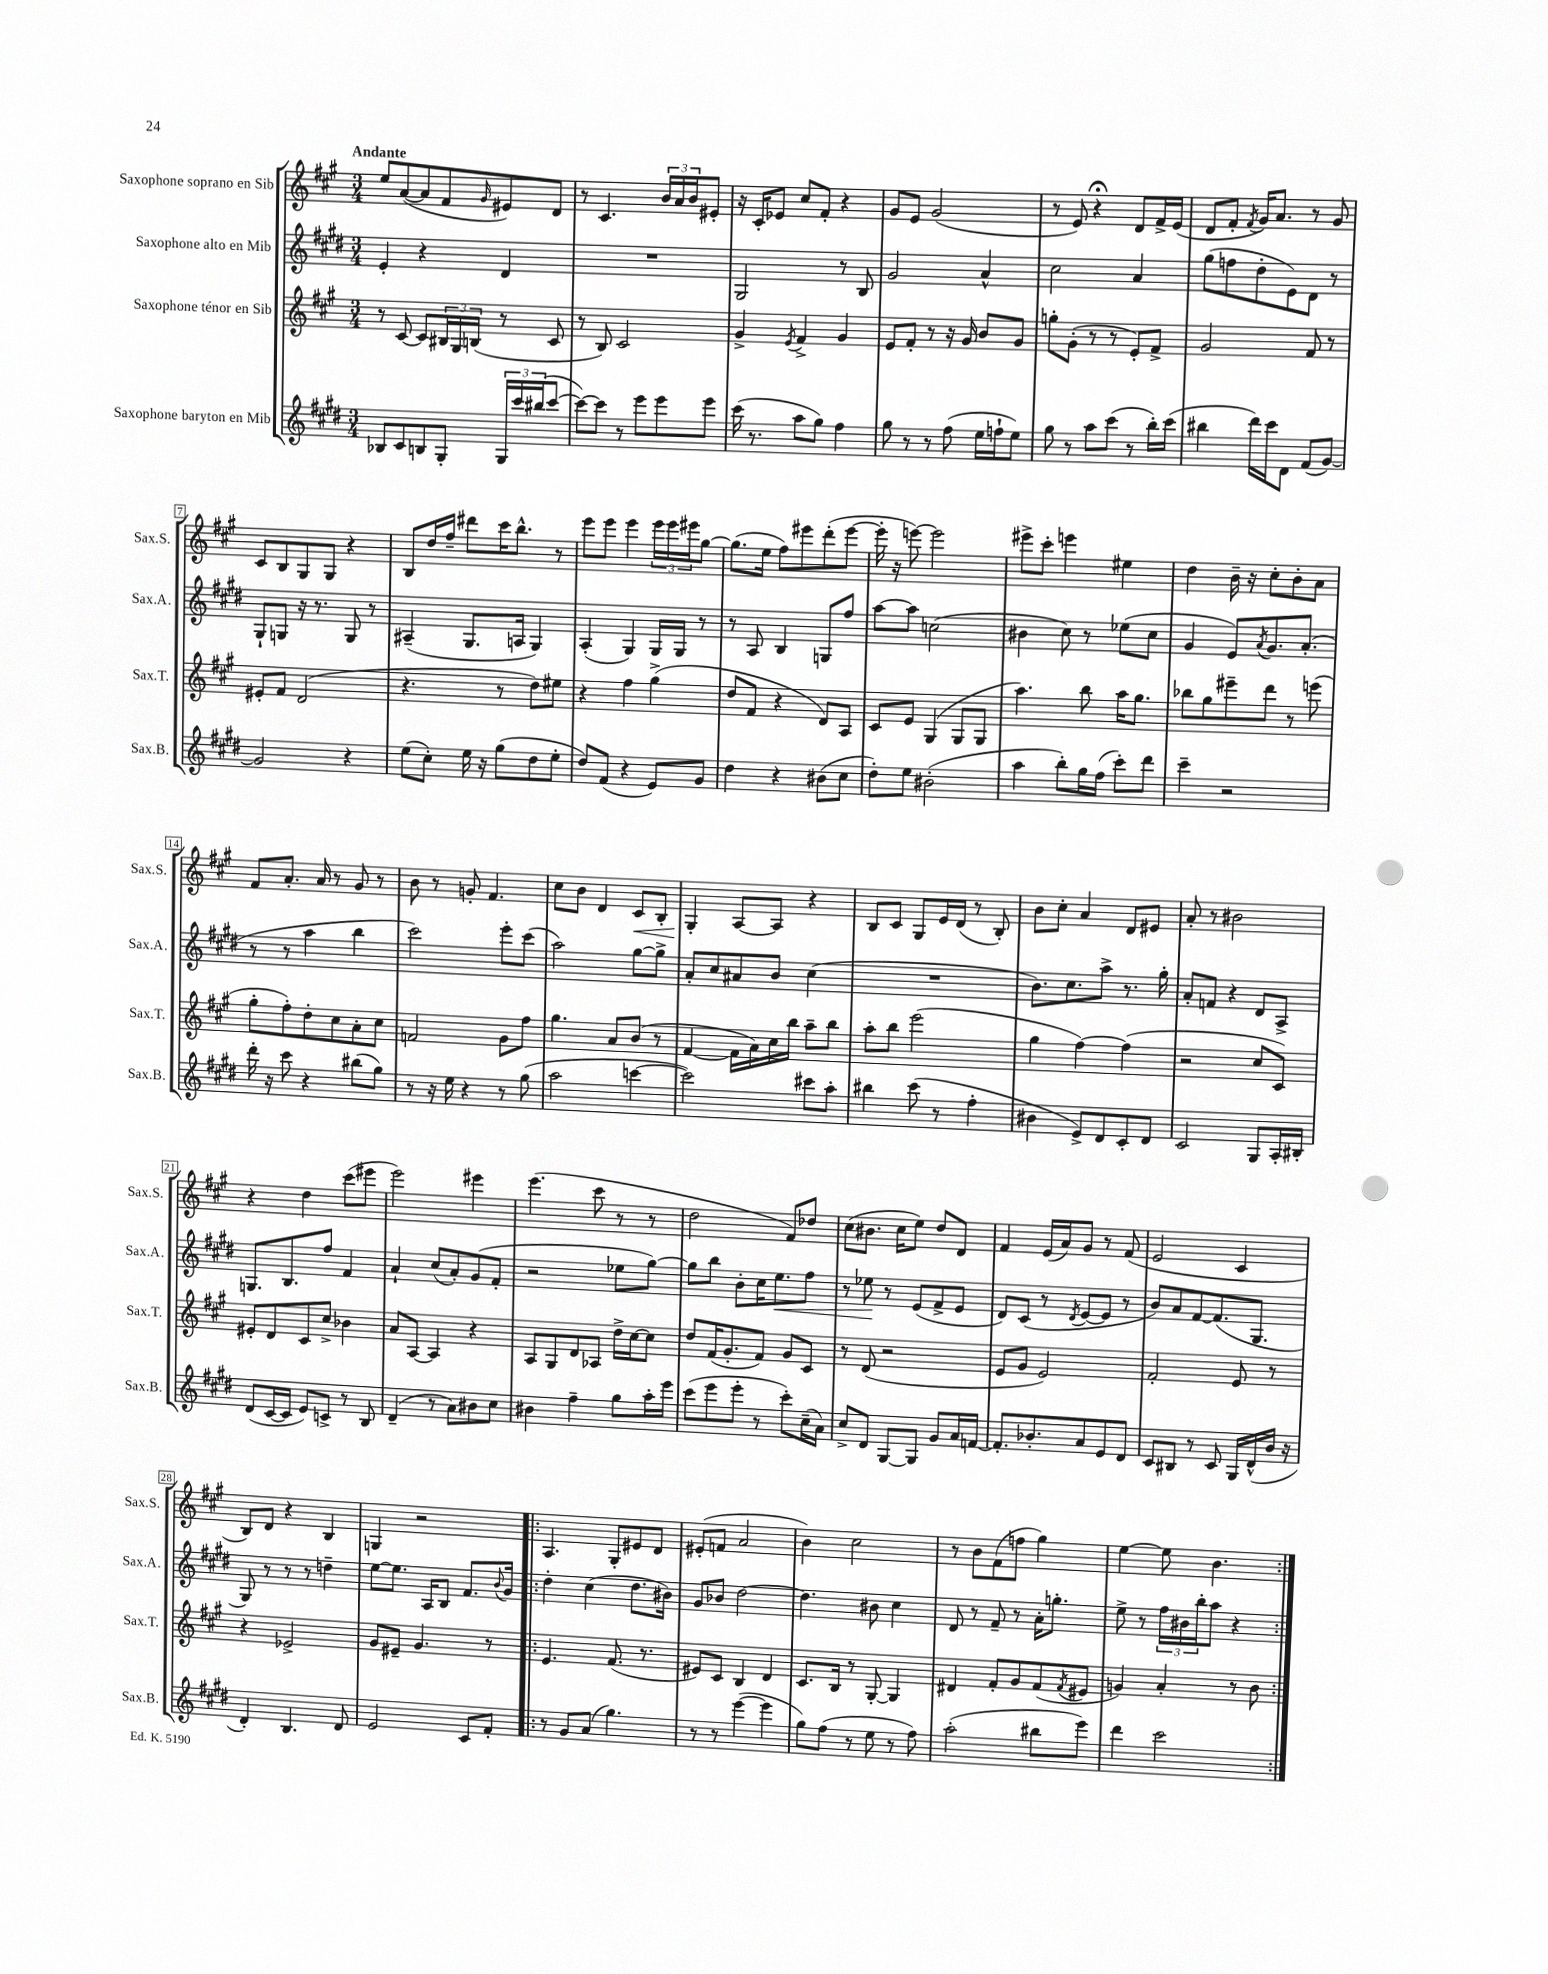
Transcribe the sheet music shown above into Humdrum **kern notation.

**kern	**kern	**kern	**dynam	**kern	**dynam
*part4	*part3	*part2	*part2	*part1	*part1
*staff4	*staff3	*staff2	*staff2	*staff1	*staff1
*I"Saxophone baryton en Mib	*I"Saxophone ténor en Sib	*I"Saxophone alto en Mib	*	*I"Saxophone soprano en Sib	*
*I'Sax.B.	*I'Sax.T.	*I'Sax.A.	*	*I'Sax.S.	*
*clefG2	*clefG2	*clefG2	*	*clefG2	*
*k[f#c#g#d#]	*k[f#c#g#]	*k[f#c#g#d#]	*	*k[f#c#g#]	*
*M3/4	*M3/4	*M3/4	*	*M3/4	*
=1	=1	=1	=1	=1	=1
!	!	!	!	!LO:TX:a:B:t=Andante	!
8B-X/L	8r	4e'/	.	8ee/L	.
8c#/	[8c#/	.	.	([8a/	.
8Bn/	8c#/L]	4r	.	8a/]	.
8G#'/J	24B#X/L	.	.	8f#/	.
.	24G#/	.	.	.	.
.	(24Bn/JJ	.	.	.	.
.	.	.	.	16qqg#/	.
24G#/LL	8r	4d#/	.	8e#X/)	.
24ccc#/	.	.	.	.	.
(24bb#X/J	.	.	.	.	.
[8ccc#/J	8c#/	.	.	8d/J	.
=2	=2	=2	=2	=2	=2
8ccc#\L_)	8r	2.r	.	8r	.
8ccc#\J]	8B/)	.	.	4.c#/	.
8r	2c#/	.	.	.	.
8eee\L	.	.	.	.	.
8eee\	.	.	.	24b/LL	.
.	.	.	.	24a/	.
.	.	.	.	24b/J	.
8eee\J	.	.	.	8e#X'/J	.
=3	=3	=3	=3	=3	=3
(16ccc#\	4g#^/	2G#/	.	16r	.
8.r	.	.	.	16c#'/KL	.
.	.	.	.	8e-X/J	.
.	8qe/	.	.	.	.
8aa\L	4f#^/	.	.	8cc#/L	.
8gg#\J)	.	.	.	8f#'/J	.
4ff#\	4g#/	8r	.	4r	.
.	.	8B/	.	.	.
=4	=4	=4	=4	=4	=4
8gg#\	8e/L	2g#/	.	8g#/L	.
8r	8f#'/J	.	.	8e/J	.
8r	8r	.	.	(2g#/	.
(8ff#\	16r	.	.	.	.
.	16g#/	.	.	.	.
16ee\LL	8b/L	4a^^/	.	.	.
16ffn`\J	.	.	.	.	.
8ee\J)	8g#/J	.	.	.	.
=5	=5	=5	=5	=5	=5
8gg#\	8ggn'\L	2cc#\	.	8r	.
8r	(8g#'\J	.	.	8e/)	.
8aa\L	8r	.	.	4r;<	.
(8ccc#\J	8r	.	.	.	.
8r	8e'/L)	4a/	.	8d/L	.
16bb'\LL)	8f#^/J	.	.	16f#^/L	.
(16ccc#\JJ	.	.	.	(16e/JJ	.
=6	=6	=6	=6	=6	=6
4bb#X\	2g#/	(8gg#\L	.	8d/L	.
.	.	8ffn\	.	8f#'/J	.
.	.	.	.	8qf#/	.
16ddd#\LL)	.	8dd#'\	.	16g#/KL)	.
16ccc#\J	.	.	.	8.a/J	.
8d#\J	.	8e\)	.	.	.
(8f#/L	8f#/	8d#\J	.	8r	.
[8g#/J)	8r	8r	.	8g#/	.
!!LO:LB:g=z
=7	=7	=7	=7	=7	=7
2g#/]	8e#X'/L	8G#`/L	.	8c#/L	.
.	8f#/J	8Gn/J	.	8B/	.
.	(2d/	16r	.	8G#/	.
.	.	8.r	.	.	.
.	.	.	.	8G#/J	.
4r	.	8G/	.	4r	.
.	.	8r	.	.	.
=8	=8	=8	=8	=8	=8
(8ee\L	4.r	(4A#X~/	.	8B/L	.
8cc#'\J)	.	.	.	16dd/L	.
.	.	.	.	16ff#~/JJ	.
16ee\	.	8.G#/L	.	8ddd#X\L	.
16r	.	.	.	.	.
(8gg#\L	8r	.	.	16ccc#\K	.
.	.	16An/Jk	.	8.bb^^\J	.
8dd#\	8dd\L)	4G#/)	.	.	.
8ee'\J	8ee#X\J	.	.	8r	.
=9	=9	=9	=9	=9	=9
8dd#/L)	4r	(4A'/	.	8eee\L	.
(8f#/J	.	.	.	8eee\J	.
4r	4ff#\	4G#/)	.	4eee\	.
8e/L)	(4gg#^\	16G#/LL	.	24eee\LL	.
.	.	.	.	24eee\	.
.	.	16G#/JJ	.	.	.
.	.	.	.	24eee#X\J	.
8g#/J	.	8r	.	[8gg#\J	.
=10	=10	=10	=10	=10	=10
4dd#\	8dd/L	8r	.	(8.gg#\L]	.
.	8f#/J	8A/	.	.	.
.	.	.	.	16ee\Jk	.
4r	4r	4B/	.	8ff#\L)	.
.	.	.	.	8eee#X\	.
(8b#X\L	8d/L)	8Gn/L	.	(8ddd'\	.
8cc#\J	8A/J	8ff#/J	.	[8eee#\J	.
=11	=11	=11	=11	=11	=11
8dd#'\L)	8c#/L	[8aa\L	.	16eee#'\]	.
.	.	.	.	16r	.
8ee\J	8e/J	8aa\J]	.	[8eeen\)	.
(2b#X'\	(4G#/	(2ccn\	.	2eee\]	.
.	8G#/L	.	.	.	.
.	8G#/J	.	.	.	.
=12	=12	=12	=12	=12	=12
4aa\	4.aa\)	4b#X\	.	8eee#X^\L	.
.	.	.	.	8ccc#'\J	.
8bb'\L)	.	8cc#\)	.	4eeen\	.
16gg#\L	8bb\	8r	.	.	.
(16ff#\JJ	.	.	.	.	.
8ccc#'\L)	16aa\KL	(8ee-X\L	.	4ee#X\	.
.	8.gg#\J	.	.	.	.
8ddd#\J	.	8cc#\J	.	.	.
=13	=13	=13	=13	=13	=13
4ccc#~\	8bb-X\L	4g#/	.	4dd\	.
.	8gg#\	.	.	.	.
2r	8eee#X~\	8e/L)	.	16b~\	.
.	.	.	.	16r	.
.	.	8qa/	.	.	.
.	8ddd\J	8.g#/	.	8cc#'\L	.
.	8r	.	.	8b'\	.
.	.	(8.a'/J	.	.	.
.	(8eeen\	.	.	8a\J	.
!!LO:LB:g=z
=14	=14	=14	=14	=14	=14
16ddd#'\	8gg#'\L	8r	.	8f#/L	.
16r	.	.	.	.	.
8ccc#\	8ff#'\)	8r	.	8.a'/J	.
4r	8dd'\	4aa\	.	.	.
.	.	.	.	16a/	.
.	8cc#\	.	.	8r	.
(8bb#X\L	8a'\	4bb\	.	8g#/	.
8gg#\J)	8cc#\J	.	.	8r	.
=15	=15	=15	=15	=15	=15
8r	2fn/	2ccc#\)	.	8b\	.
16r	.	.	.	8r	.
16ee\	.	.	.	.	.
4r	.	.	.	8gn'/	.
.	.	.	.	4.f#/	.
8r	8g#\L	8eee'\L	.	.	.
(8gg#\	8ff#\J	(8ccc#\J	.	.	.
=16	=16	=16	=16	=16	=16
2aa\	4.gg#\	2aa\)	.	8cc#\L	.
.	.	.	.	8b\J	.
.	.	.	.	4d/	.
.	8a/L	.	.	.	.
!	!	!	!	!	!LO:HP:b
[4cccn\	(8b/J	[8gg#\L	.	8c#/L	<
.	8r	8gg#^\J]	.	8B'/J	.
=17	=17	=17	=17	=17	=17
2ccc\])	[4f#/	8a'/L	.	4G#'/	.
.	.	8cc#/	.	.	.
.	16f#\LL]	8a#X/	.	[8A/L	[
.	16a\)	.	.	.	.
.	16cc#\	8b/J	.	8A/J]	.
.	16bb\JJ	.	.	.	.
8ccc#X\L	8aa~\L	(4cc#\	.	4r	.
8aa'\J	8bb\J	.	.	.	.
=18	=18	=18	=18	=18	=18
4bb#X\	8aa'\L	2.r	.	8B/L	.
.	8bb\J	.	.	8c#/J	.
(8ccc#\	(2eee\	.	.	8G#/L	.
8r	.	.	.	16e/L	.
.	.	.	.	(16d/JJ	.
4ff#'\	.	.	.	8r	.
.	.	.	.	8B'/)	.
=19	=19	=19	=19	=19	=19
4b#X\	4gg#\	8.b\L)	.	8b\L	.
.	.	.	.	8cc#'\J	.
.	.	8.cc#\	.	.	.
8e^/L)	[4ff#\)	.	.	4a/	.
8d#/	.	8aa^\J	.	.	.
8c#'/	(4ff#\]	8.r	.	8d/L	.
8d#/J	.	.	.	8e#X/J	.
.	.	16gg#'\	.	.	.
=20	=20	=20	=20	=20	=20
2c#/	2r	8a'/L	.	8a'/	.
.	.	8fn/J	.	8r	.
.	.	4r	.	2b#X\	.
8G#/L	8cc#/L	8d#/L	.	.	.
16A'/L	8c#/J)	8A^/J	.	.	.
16B#X'/JJ	.	.	.	.	.
!!LO:LB:g=z
=21	=21	=21	=21	=21	=21
(8d#/L	8e#X'/L	8.Gn/L	.	4r	.
[16c#/L	8d/	.	.	.	.
16c#/JJ]	.	8.B/	.	.	.
8e/L)	8c#/	.	.	4dd\	.
8cn^/J	8cc#^/J	8ff#/J	.	.	.
8r	4b-X\	4f#/	.	(8ccc#\L	.
8B/	.	.	.	8eee#X\J	.
=22	=22	=22	=22	=22	=22
(4d#~/	8a/L	4a`/	.	2eee\)	.
.	[8A/J	.	.	.	.
8r	4A/]	(8cc#/L	.	.	.
8a\L)	.	8a'/)	.	.	.
8b#X\	4r	(8g#/	.	4eee#X\	.
8cc#\J	.	8f#'/J	.	.	.
=23	=23	=23	=23	=23	=23
4b#X\	8A/L	2r	.	(4.eee\	.
.	8G#/	.	.	.	.
4ff#~\	8d/	.	.	.	.
.	8A-X/J	.	.	8ccc#\	.
8gg#\L	16dd^\LL	8ee-X\L	.	8r	.
.	[16cc#\J	.	.	.	.
16aa'\L	8cc#\J]	[8gg#\J)	.	8r	.
16eee\JJ	.	.	.	.	.
=24	=24	=24	=24	=24	=24
(8ccc#\L	8dd/L	8gg#\L]	.	2dd\	.
8eee\	(16f#/K	8bb\J	.	.	.
.	8.g#'/	.	.	.	.
8eee'\J	.	8b'\L	.	.	.
8r	8f#/J)	16cc#\K	.	.	.
!	!	!	!LO:HP:b	!	!
.	.	8.ee\	<	.	.
8ccc#'\L)	8g#/L	.	.	8f#/L)	.
(16cc#~\L	8c#/J	8ff#\J	.	8dd-X/J	.
16a\JJ)	.	.	.	.	.
=25	=25	=25	=25	=25	=25
8cc#^/L	8r	8r	.	(8cc#\L	.
8d#/J	(8d/	8ee-X\	.	8.b#X\J	.
[8G#/L	2r	8r	[	.	.
.	.	.	.	16cc#\KL	.
8G#/J]	.	(8e/L	.	8ee\J)	.
8g#/L	.	8f#^/	.	8dd/L	.
16a/L	.	8e/J	.	8d/J	.
[16fn/JJ	.	.	.	.	.
=26	=26	=26	=26	=26	=26
8.f'/L]	8e/L	8d#/L)	.	4f#/	.
.	8g#/J	(8c#/J	.	.	.
8.b-X'/	.	.	.	.	.
.	2e/)	8r	.	(16e/LL	.
.	.	.	.	16a/J)	.
.	.	8qd#/	.	.	.
8a/	.	[8e/L	.	8g#/J	.
8e/	.	8e/J]	.	8r	.
8d#/J	.	8r	.	(8f#/	.
=27	=27	=27	=27	=27	=27
8c#/L	2f#'/	8b/L)	.	2e/	.
8B#X/J	.	8a/	.	.	.
8r	.	[8f#/	.	.	.
8c#/	.	(8.f#/]	.	.	.
16G#/LL	8e/	.	.	4c#/	.
(16d#^^/	.	8.G#/J	.	.	.
16b/JJ	8r	.	.	.	.
16r	.	.	.	.	.
!!LO:LB:g=z
=28	=28	=28	=28	=28	=28
4d#'/)	4r	8G#/)	.	8B/L)	.
.	.	8r	.	8d/J	.
4.B/	2e-X^/	8r	.	4r	.
.	.	8r	.	.	.
.	.	4ddn~\	.	4B/	.
8d#/	.	.	.	.	.
=29	=29	=29	=29	=29	=29
2e/	8g#/L	[8ee\L	.	4Gn/	.
.	8e#X~/J	8.ee\J]	.	.	.
.	4.g#/	.	.	2r	.
.	.	16A/KL	.	.	.
.	.	8B/J	.	.	.
8c#/L	.	8.f#/L	.	.	.
8f#'/J	8r	.	.	.	.
.	.	8qqb/	.	.	.
.	.	16g#/Jk	.	.	.
=30!|:	=30!|:	=30!|:	=30!|:	=30!|:	=30!|:
8r	4.e/	4dd#'\	.	4.A/	.
8g#/L	.	.	.	.	.
(8a/J	.	(4cc#\	.	.	.
4.gg#\)	(8.f#/	.	.	8G#'/L	.
.	.	8.dd#\L	.	8e#X/	.
.	8.r	.	.	.	.
.	.	.	.	8d/J	.
.	.	16b#X\Jk)	.	.	.
=31	=31	=31	=31	=31	=31
8r	8e#X/L)	8g#/L	.	(8e#X'/L	.
8r	8c#/J	8b-X/J	.	8fn/J	.
([4eee\	4B/	[2dd#\	.	2a/	.
4eee\]	4d/	.	.	.	.
=32	=32	=32	=32	=32	=32
8gg#\L)	8.c#/L	4.dd#\]	.	4b\)	.
(8ff#\J	.	.	.	.	.
.	16B/Jk	.	.	.	.
8r	8r	.	.	2cc#\	.
8ee\	[8G#'/	8b#X\	.	.	.
8r	4G#/]	4cc#\	.	.	.
8ff#\)	.	.	.	.	.
=33	=33	=33	=33	=33	=33
(2aa'\	4d#X/	8d#/	.	8r	.
.	.	8r	.	8b\L	.
.	8f#'/L	8f#~/	.	(8f#\	.
.	8g#/	8r	.	8ffn\J	.
8bb#X\L	(8f#/	16a'\KL	.	4gg#\)	.
.	.	8.ggn'\J	.	.	.
.	8qf#/	.	.	.	.
8eee\J)	8e#X/J	.	.	.	.
=34	=34	=34	=34	=34	=34
4ddd#\	4gn/)	8ee^\	.	[4ee\	.
.	.	8r	.	.	.
2ccc#\	4a'/	24ff#\LL	.	8ee\]	.
.	.	24b#X\	.	.	.
.	.	24bb'\J	.	.	.
.	.	8aa\J	.	4.b\	.
.	8r	4r	.	.	.
.	8b\	.	.	.	.
=:|!	=:|!	=:|!	=:|!	=:|!	=:|!
*-	*-	*-	*-	*-	*-
